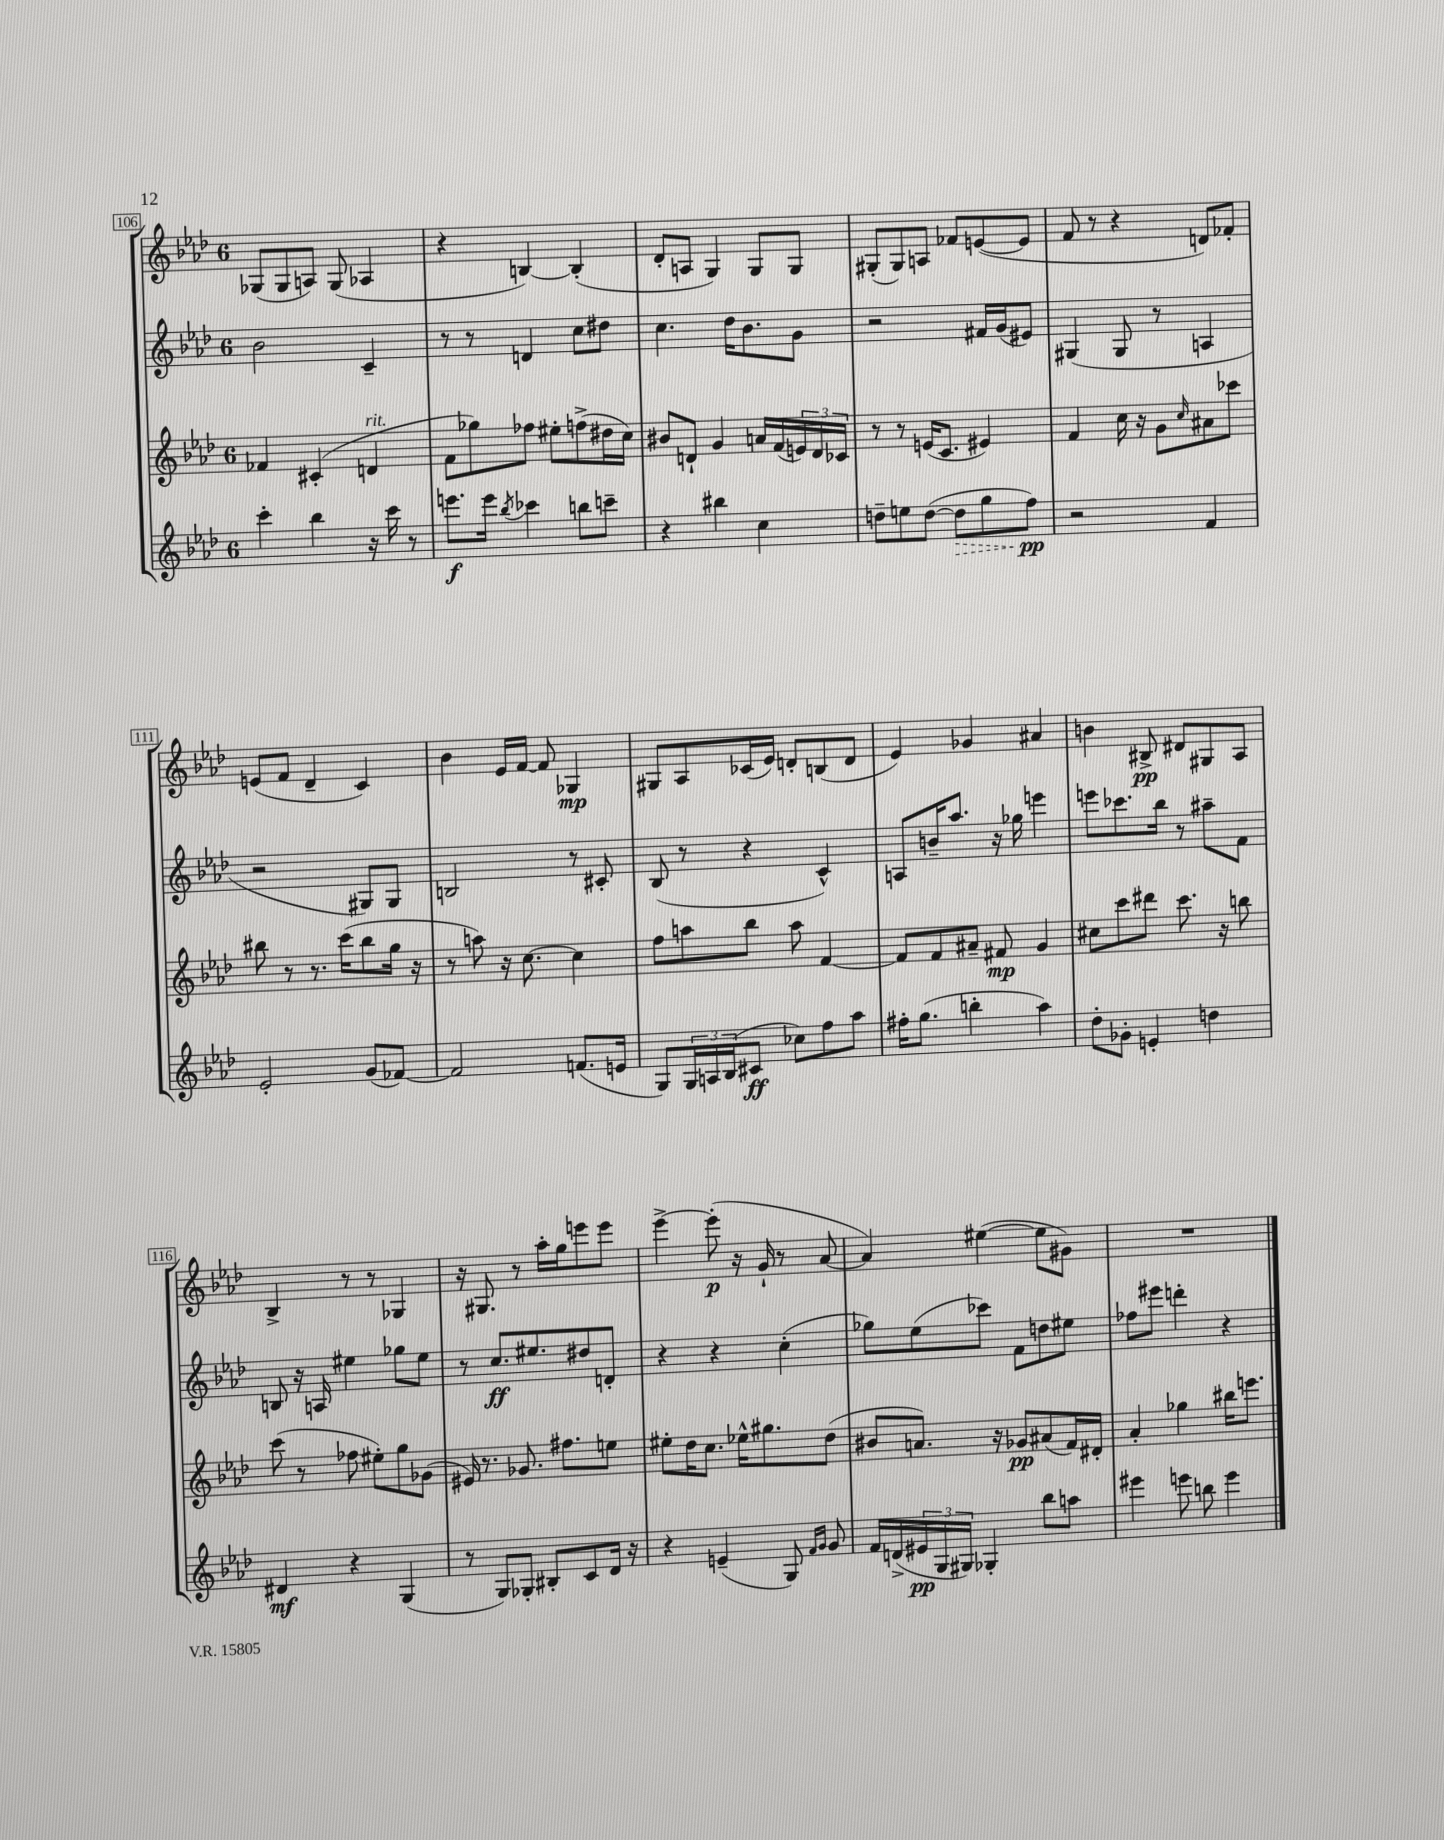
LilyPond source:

<<
\new StaffGroup <<
\new Staff = "s0" {
    \clef treble \key aes \major \once \override Staff.TimeSignature.style = #'single-digit \time 6/8
    ges8( ges8 a8) ges8( aes4 |
    r4 b4~) b4-.( |
    des'8-. a8 g4) g8 g8 |
    gis8-.( gis8) a8 fes'8 e'8~( e'8 |
    f'8 r8 r4 d'8) fes'8-. |
    e'8( f'8 des'4-- c'4) |
    bes'4 ees'16 f'16~ f'8 ges4\mp |
    gis8 aes8 ces'16( ees'16) d'8-. b8( d'8 |
    ees'4) ges'4 ais'4 |
    b'4 bis8->\pp dis'8 gis8 aes8 |
    bes4-> r8 r8 ges4 |
    r16 gis8. r8 aes''16-. g''16 e'''8 e'''8 |
    ees'''4~-> ees'''8-.\p( r16 g'16-! r8 aes'8~ |
    aes'4) eis''4~( eis''8 gis'8) |
    R2. \bar "|." |
}
\new Staff = "s1" {
    \clef treble \key aes \major \once \override Staff.TimeSignature.style = #'single-digit \time 6/8
    bes'2 c'4-- |
    r8 r8 d'4 c''8 dis''8 |
    c''4. des''16 bes'8. g'8 |
    r2 fis'16 g'16( eis'8) |
    gis4( gis8 r8 a4 |
    r2 gis8) gis8 |
    b2 r8 cis'8-. |
    bes8( r8 r4 c'4-^) |
    a8 b'16-- aes''8. r16 ges''16 e'''4 |
    e'''8 ces'''8. bes''16 r8 ais''8-- f'8 |
    b8 r16 a16 eis''4 ges''8 eis''8 |
    r8 c''8.\ff eis''8. dis''8 d'8-. |
    r4 r4 c''4-.( |
    ges''8) ees''8( ces'''8) f'8 d''8 eis''8 |
    fes''8 eis'''8 d'''4-. r4 \bar "|." |
}
\new Staff = "s2" {
    \clef treble \key aes \major \once \override Staff.TimeSignature.style = #'single-digit \time 6/8
    fes'4 cis'4-.( d'4^\markup { \italic "rit." } |
    f'8 ges''8) fes''8 eis''8-. f''8->( dis''16 c''16) |
    bis'8 d'8-! g'4 a'16 f'16( \tuplet 3/2 { e'16) d'16 ces'16 } |
    r8 r8 e'16( c'8. eis'4) |
    f'4 c''16 r16 g'8 \grace { c''16 } ais'8 ces'''8 |
    bis''8 r8 r8. c'''16( bis''8 g''16 r16 |
    r8 a''8) r16 c''8.~ c''4 |
    f''8 a''8 bes''8 a''8 f'4~ |
    f'8 f'8 ais'8-- fis'8\mp g'4 |
    cis''8 c'''8 dis'''8 c'''8. r16 b''8 |
    c'''8( r8 fes''8 eis''8-.) g''8 ges'8( |
    eis'16) r8. ges'8. fis''8. e''8 |
    eis''8-. des''16 c''8. ees''16-^ gis''8. des''8( |
    bis'8 a'8.) r16 ges'8\pp ais'8( f'16) dis'16-. |
    aes'4-. ges''4 bis''16 e'''8. \bar "|." |
}
\new Staff = "s3" {
    \clef treble \key aes \major \once \override Staff.TimeSignature.style = #'single-digit \time 6/8
    c'''4-. bes''4 r16 c'''16 r8 |
    e'''8.\f e'''16 \acciaccatura { bes''8 } ces'''4 b''8 c'''8-- |
    r4 bis''4 c''4 |
    d''8-- e''8 d''8~( \once \override Hairpin.style = #'dashed-line d''8\> g''8 f''8\pp\!) |
    r2 f'4 |
    ees'2-. g'8( fes'8~) |
    fes'2 f'8.( e'16 |
    g8) \tuplet 3/2 { g16 a16 bes16( } cis'8\ff ces''8) f''8 aes''8 |
    fis''16-. g''8.( b''4-. aes''4) |
    des''8-. ges'8-. e'4-. d''4 |
    dis'4\mf r4 g4( |
    r8 g8) ges8-. bis8-. c'8 des'16 r16 |
    r4 e'4--( g8) \grace { f'16 g'16 } g'8 |
    f'16 d'16->( \tuplet 3/2 { eis'16\pp g16 gis16) } ges4-. bes''8 a''8 |
    eis'''4 e'''8 b''8 e'''4 \bar "|." |
}
>>
>>
\layout { \context { \Score currentBarNumber = #106 \override BarNumber.stencil = #(make-stencil-boxer 0.1 0.3 ly:text-interface::print) } }
